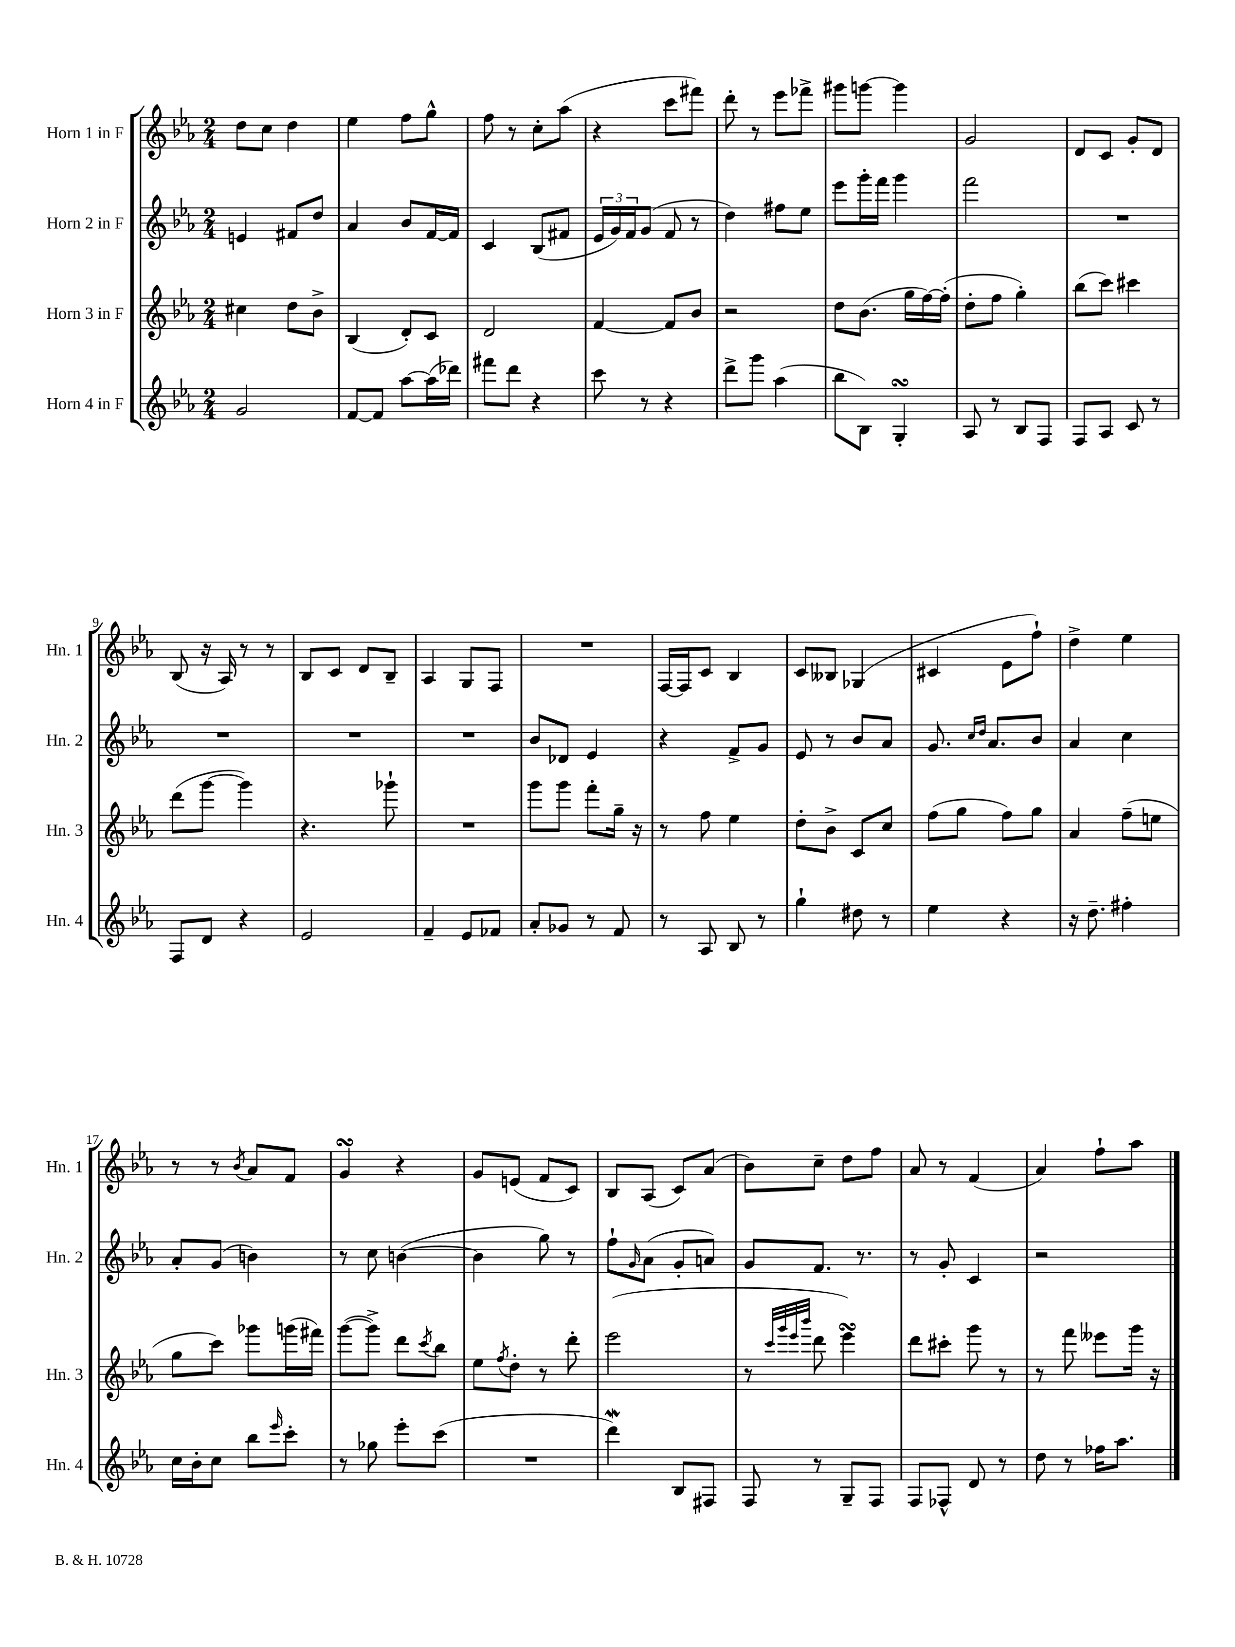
<<
\new StaffGroup <<
\new Staff = "s0" \with { instrumentName = "Horn 1 in F" shortInstrumentName = "Hn. 1" } {
    \clef treble \key ees \major \numericTimeSignature \time 2/4
    d''8 c''8 d''4 |
    ees''4 f''8 g''8-^ |
    f''8 r8 c''8-. aes''8( |
    r4 c'''8 fis'''8) |
    d'''8-. r8 ees'''8 fes'''8-> |
    gis'''8 g'''8~ g'''4 |
    g'2 |
    d'8 c'8 g'8-. d'8 |
    bes8( r16 aes16) r8 r8 |
    bes8 c'8 d'8 bes8-- |
    aes4 g8 f8 |
    R2 |
    f16~ f16 c'8 bes4 |
    c'8 beses8 ges4( |
    cis'4 ees'8 f''8-!) |
    d''4-> ees''4 |
    r8 r8 \acciaccatura { bes'8 } aes'8 f'8 |
    g'4\turn r4 |
    g'8 e'8( f'8 c'8) |
    bes8 aes8( c'8) aes'8( |
    bes'8) c''8-- d''8 f''8 |
    aes'8 r8 f'4( |
    aes'4) f''8-! aes''8 \bar "|." |
}
\new Staff = "s1" \with { instrumentName = "Horn 2 in F" shortInstrumentName = "Hn. 2" } {
    \clef treble \key ees \major \numericTimeSignature \time 2/4
    e'4 fis'8 d''8 |
    aes'4 bes'8 f'16~ f'16 |
    c'4 bes8( fis'8 |
    \tuplet 3/2 { ees'16 g'16) f'16 } g'8( f'8 r8 |
    d''4) fis''8 ees''8 |
    ees'''8 g'''16-. f'''16 g'''4 |
    f'''2 |
    R2 |
    R2 |
    R2 |
    R2 |
    bes'8 des'8 ees'4 |
    r4 f'8-> g'8 |
    ees'8 r8 bes'8 aes'8 |
    g'8. \grace { c''16 d''16 } aes'8. bes'8 |
    aes'4 c''4 |
    aes'8-. g'8( b'4) |
    r8 c''8 b'4~( |
    b'4 g''8) r8 |
    f''8-! \grace { g'16 } aes'8( g'8-. a'8) |
    g'8 f'8. r8. |
    r8 g'8-. c'4 |
    r2 \bar "|." |
}
\new Staff = "s2" \with { instrumentName = "Horn 3 in F" shortInstrumentName = "Hn. 3" } {
    \clef treble \key ees \major \numericTimeSignature \time 2/4
    cis''4 d''8 bes'8-> |
    bes4( d'8-.) c'8 |
    d'2 |
    f'4~ f'8 bes'8 |
    r2 |
    d''8 bes'8.( g''16 f''16~) f''16-.( |
    d''8-. f''8 g''4-.) |
    bes''8( c'''8) cis'''4 |
    d'''8( g'''8~ g'''4) |
    r4. ges'''8-! |
    R2 |
    g'''8 g'''8 f'''8-. g''16-- r16 |
    r8 f''8 ees''4 |
    d''8-. bes'8-> c'8 c''8 |
    f''8( g''8 f''8) g''8 |
    aes'4 f''8--( e''8 |
    g''8 c'''8) ges'''8 g'''16( fis'''16) |
    g'''8~( g'''8->) d'''8 \acciaccatura { c'''8 } bes''8 |
    ees''8 \acciaccatura { f''8 } d''8-. r8 d'''8-. |
    ees'''2( |
    r8 \grace { c'''32 g'''32 ees'''32 bes'''32 } d'''8 ees'''4\turn) |
    d'''8 cis'''8-. g'''8 r8 |
    r8 f'''8 eeses'''8 g'''16 r16 \bar "|." |
}
\new Staff = "s3" \with { instrumentName = "Horn 4 in F" shortInstrumentName = "Hn. 4" } {
    \clef treble \key ees \major \numericTimeSignature \time 2/4
    g'2 |
    f'8~ f'8 aes''8~ aes''16( des'''16) |
    fis'''8 d'''8 r4 |
    c'''8 r8 r4 |
    d'''8-> g'''8 aes''4( |
    bes''8 bes8) g4-.\turn |
    aes8 r8 bes8 f8 |
    f8 aes8 c'8 r8 |
    f8 d'8 r4 |
    ees'2 |
    f'4-- ees'8 fes'8 |
    aes'8-. ges'8 r8 f'8 |
    r8 aes8 bes8 r8 |
    g''4-! dis''8 r8 |
    ees''4 r4 |
    r16 d''8.-- fis''4-. |
    c''16 bes'16-. c''8 bes''8 \grace { ees'''16 } c'''8-. |
    r8 ges''8 ees'''8-. c'''8( |
    R2 |
    d'''4\mordent) bes8 fis8 |
    f8 r8 g8-- f8 |
    f8 fes8-^ d'8 r8 |
    d''8 r8 fes''16 aes''8. \bar "|." |
}
>>
>>
